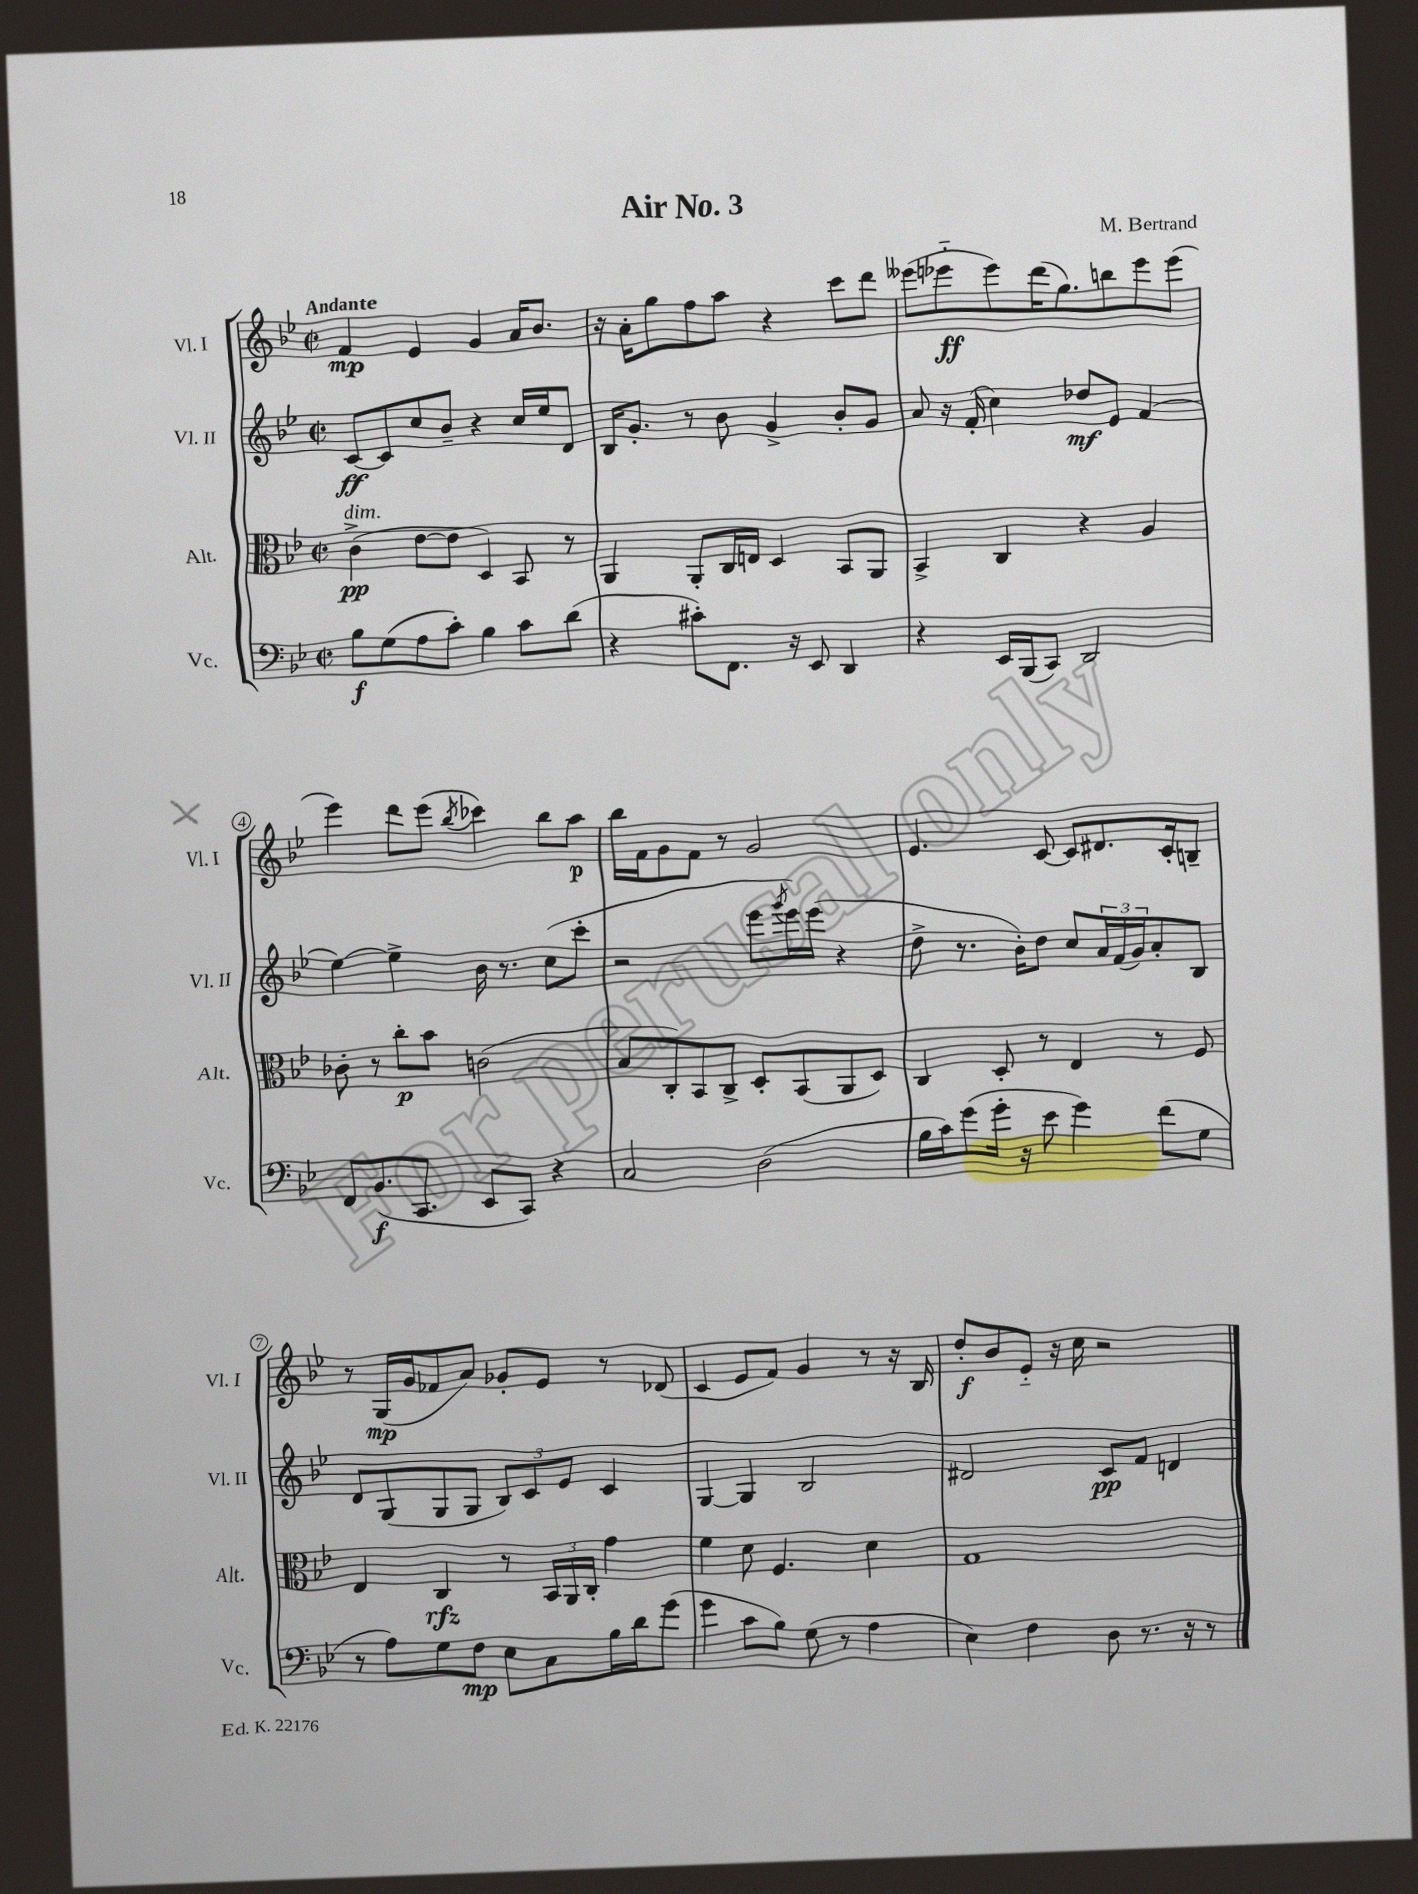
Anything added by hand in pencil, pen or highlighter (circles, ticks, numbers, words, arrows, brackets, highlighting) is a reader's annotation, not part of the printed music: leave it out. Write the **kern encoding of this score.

**kern	**dynam	**kern	**dynam	**kern	**dynam	**kern	**dynam
*part4	*part4	*part3	*part3	*part2	*part2	*part1	*part1
*staff4	*staff4	*staff3	*staff3	*staff2	*staff2	*staff1	*staff1
*I"Vc.	*	*I"Alt.	*	*I"Vl. II	*	*I"Vl. I	*
*I'Vc.	*	*I'Alt.	*	*I'Vl. II	*	*I'Vl. I	*
*clefF4	*	*clefC3	*	*clefG2	*	*clefG2	*
*k[b-e-]	*	*k[b-e-]	*	*k[b-e-]	*	*k[b-e-]	*
*M2/2	*	*M2/2	*	*M2/2	*	*M2/2	*
*met(c|)	*	*met(c|)	*	*met(c|)	*	*met(c|)	*
=1	=1	=1	=1	=1	=1	=1	=1
!	!	!	!	!	!	!LO:TX:a:B:t=Andante	!
!	!	!LO:TX:a:i:t=dim.	!	!	!	!	!
8B-\L	f	(4c^\	pp	[8c/L	ff	4f/	mp
(8G\	.	.	.	8c/]	.	.	.
8A\	.	[8e-\L	.	8cc/	.	4e-/	.
8c'\J)	.	8e-\J]	.	8b-~/J	.	.	.
4B-\	.	4D/)	.	4r	.	4g/	.
8c\L	.	8BB-/	.	16cc/LL	.	16a/KL	.
.	.	.	.	16ee-/J	.	8.b-/J	.
(8d\J	.	8r	.	8d/J	.	.	.
=2	=2	=2	=2	=2	=2	=2	=2
4r	.	4AA/	.	16B-/KL	.	16r	.
.	.	.	.	8.g'/J	.	16a'\KL	.
.	.	.	.	.	.	8gg\	.
8c#X'\L)	.	8AA'/L	.	8r	.	8ff\	.
8.FF\J	.	16C/L	.	8b-\	.	8aa\J	.
.	.	16En/JJ	.	.	.	.	.
.	.	4D/	.	4g^/	.	4r	.
16r	.	.	.	.	.	.	.
8EE-/	.	.	.	.	.	.	.
4DD/	.	8BB-/L	.	8b-'/L	.	8ccc\L	.
.	.	8AA/J	.	8g/J	.	8ddd\J	.
=3	=3	=3	=3	=3	=3	=3	=3
4r	.	4BB-^/	.	8a/	.	(8eee--X\L	.
.	.	.	.	16r	.	8eee-X\	ff
.	.	.	.	(16f'/	.	.	.
16EE-/LL	.	4C/	.	4cc\)	.	8eee-\)	.
(16BBB-/J	.	.	.	.	.	.	.
8CC/J)	.	.	.	.	.	(16ddd\K	.
.	.	.	.	.	.	8.gg\)	.
2DD/	.	4r	.	8dd-X/L	mf	.	.
.	.	.	.	8e-/J	.	8bbn\	.
.	.	4A/	.	(4f/	.	8eee-\	.
.	.	.	.	.	.	(8eee-\J	.
!!LO:LB:g=z
=4	=4	=4	=4	=4	=4	=4	=4
8FF/L	.	8c-X'\	.	[4ee-\)	.	4eee-\)	.
(8.BB-/	f	8r	.	.	.	.	.
.	.	8cc'\L	p	4ee-^\]	.	8ddd\L	.
8.CC/J	.	.	.	.	.	.	.
.	.	8b-\J	.	.	.	(8eee-\J	.
.	.	.	.	.	.	8qbb-/	.
8EE-/L	.	(2cn\	.	16b-\	.	4ccc-X\)	.
.	.	.	.	8.r	.	.	.
8CC/J)	.	.	.	.	.	.	.
4r	.	.	.	(8cc\L	.	8bb-\L	.
.	.	.	.	8ccc'\J	.	8aa\J	p
=5	=5	=5	=5	=5	=5	=5	=5
2C/	.	8B-/L	.	2r	.	16bb-\LL	.
.	.	.	.	.	.	16f\J	.
.	.	8C'/)	.	.	.	8g\	.
.	.	8BB-/	.	.	.	8f\J	.
.	.	8C^/J	.	.	.	8r	.
(2D\	.	8D'/L	.	8eee-\L	.	2g/	.
.	.	.	.	8qggg/	.	.	.
.	.	(8BB-/	.	16eee-\L)	.	.	.
.	.	.	.	(16eee-\JJ	.	.	.
.	.	8AA/	.	4r	.	.	.
.	.	8D/J)	.	.	.	.	.
=6	=6	=6	=6	=6	=6	=6	=6
16B-\LL	.	4C/	.	8dd^\	.	4.e-/	.
16c\J)	.	.	.	.	.	.	.
(8g\	.	.	.	8.r	.	.	.
16g'\Jk	.	8D'/	.	.	.	.	.
16r	.	.	.	16b-'\KL)	.	.	.
8e-\	.	8r	.	8dd\J	.	[8c/	.
4g\)	.	4E-/	.	8cc/L	.	8c/L]	.
.	.	.	.	24a/L	.	8.d#X/	.
.	.	.	.	(24f/	.	.	.
.	.	.	.	24g/J)	.	.	.
(8f\L	.	8r	.	8a'/	.	.	.
.	.	.	.	.	.	16c'/k	.
8G\J	.	8F/	.	8B-/J	.	8Bn~/J	.
!!LO:LB:g=z
=7	=7	=7	=7	=7	=7	=7	=7
8r	.	4E-/	.	8d/L	.	8r	.
8A\L)	.	.	.	(8G/	.	(16G/LL	mp
.	.	.	.	.	.	16g/J	.
8G\	.	4C/	rfz	8G/	.	8f-X/	.
8F\J	mp	.	.	8G/J	.	8a/J)	.
8E-\L	.	8r	.	12B-/L)	.	8g-X'/L	.
.	.	.	.	12c/	.	.	.
8C\	.	24BB-/LL	.	.	.	8e-/J	.
.	.	24AA/	.	12e-/J	.	.	.
.	.	24C'/JJ	.	.	.	.	.
16B-\L	.	4g\	.	4c/	.	8r	.
16d\J	.	.	.	.	.	.	.
(8g\J	.	.	.	.	.	(8d-X/	.
=8	=8	=8	=8	=8	=8	=8	=8
4g\	.	4f\	.	[4G/	.	4c/	.
8c\L	.	8d\	.	4G/]	.	8e-/L	.
8B-\J)	.	4.F/	.	.	.	8f/J)	.
(8G\	.	.	.	2B-/	.	4g/	.
8r	.	.	.	.	.	.	.
4A\	.	4d\	.	.	.	8r	.
.	.	.	.	.	.	16r	.
.	.	.	.	.	.	16B-/	.
=9	=9	=9	=9	=9	=9	=9	=9
4E-\)	.	1G	.	2d#X/	.	8dd'/L	f
.	.	.	.	.	.	8b-/	.
4F\	.	.	.	.	.	8e-/J	.
.	.	.	.	.	.	16r	.
.	.	.	.	.	.	16cc\	.
8D\	.	.	.	8c/L	pp	2r	.
8.r	.	.	.	8f/J	.	.	.
.	.	.	.	4dn/	.	.	.
16r	.	.	.	.	.	.	.
8r	.	.	.	.	.	.	.
==	==	==	==	==	==	==	==
*-	*-	*-	*-	*-	*-	*-	*-
